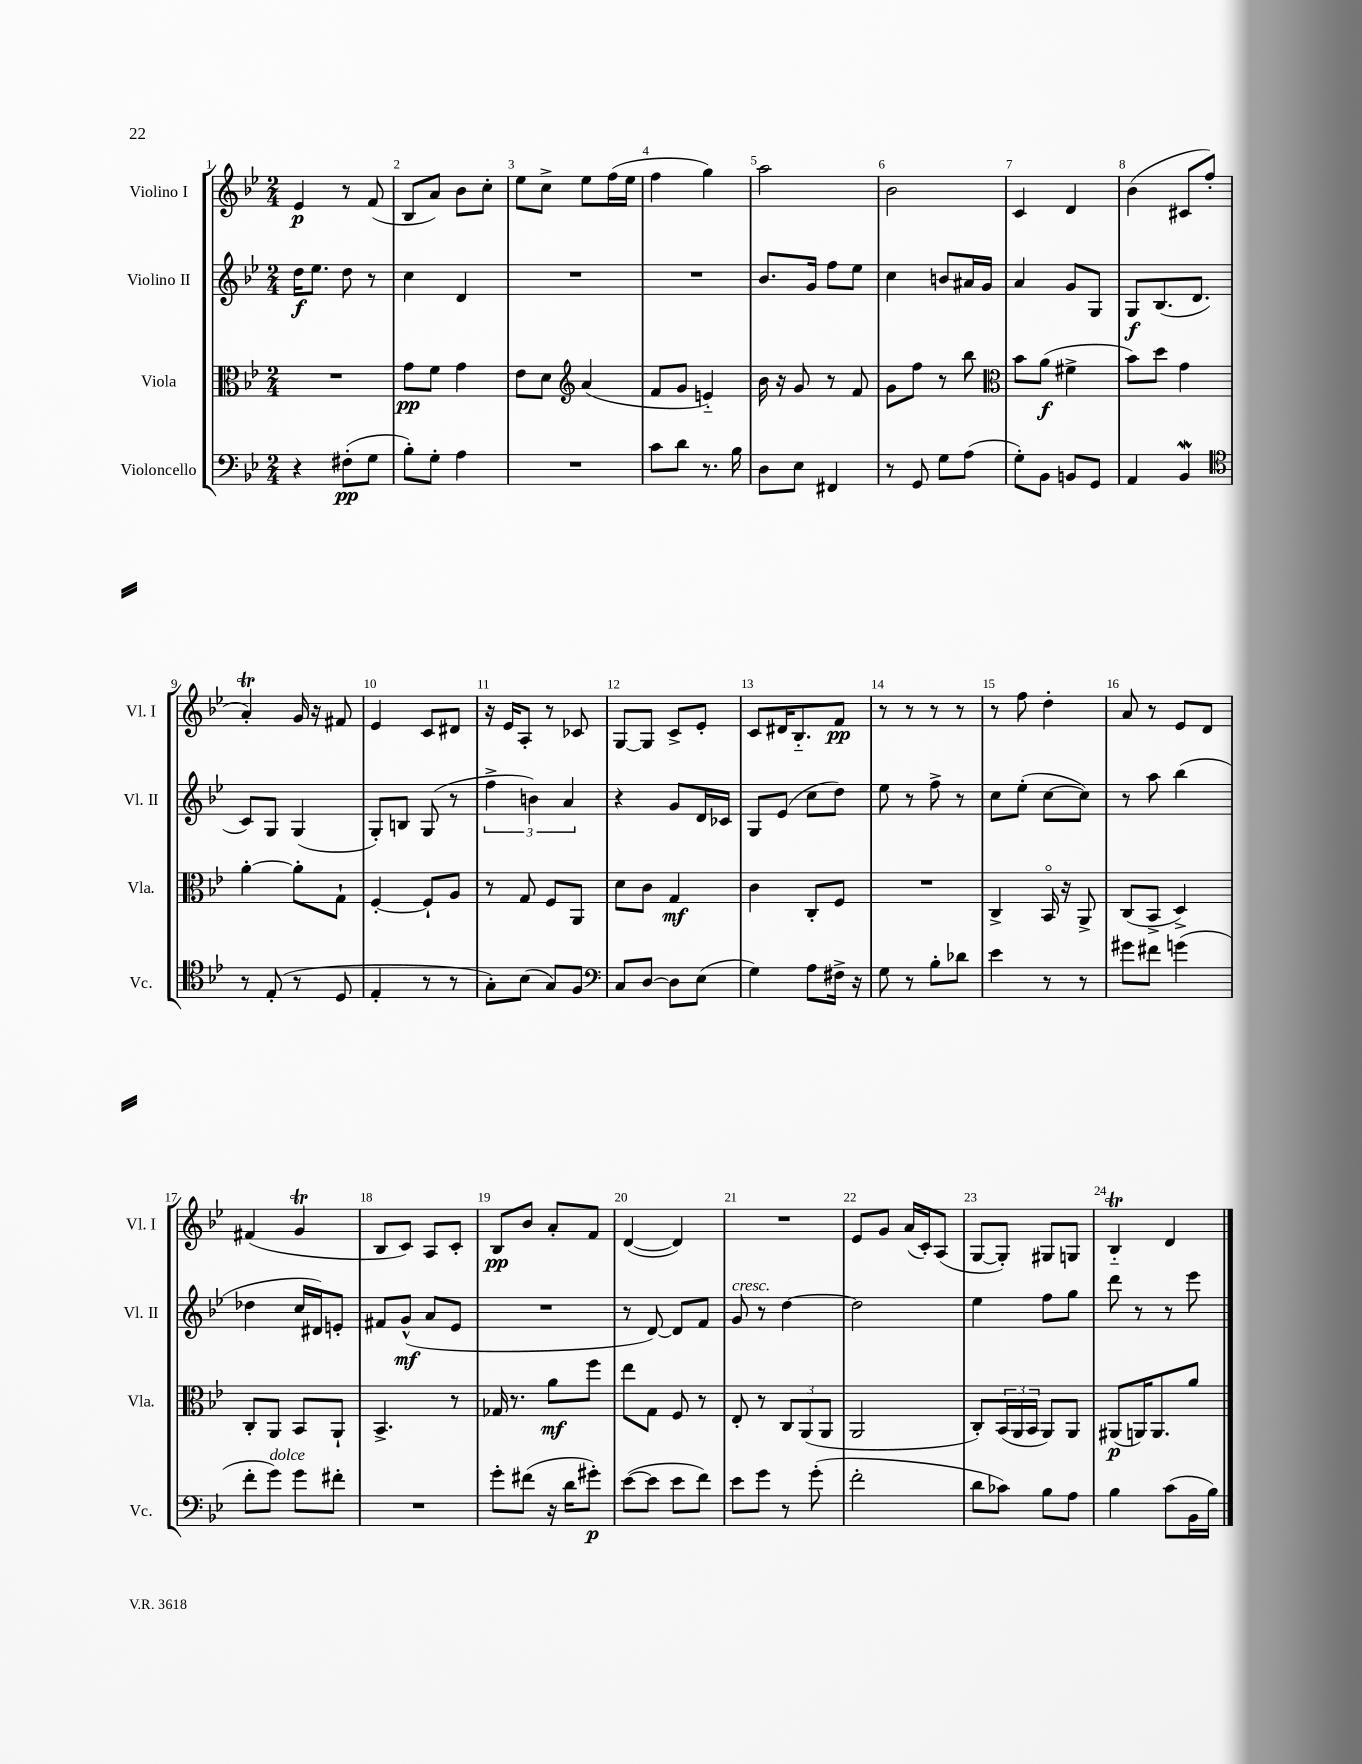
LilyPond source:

<<
\new StaffGroup <<
\new Staff = "s0" \with { instrumentName = "Violino I" shortInstrumentName = "Vl. I" } {
    \clef treble \key bes \major \numericTimeSignature \time 2/4
    ees'4\p r8 f'8( |
    bes8 a'8) bes'8 c''8-. |
    ees''8 c''8-> ees''8 f''16( ees''16 |
    f''4 g''4) |
    a''2 |
    bes'2 |
    c'4 d'4 |
    bes'4( cis'8 f''8-. |
    a'4-.\trill) g'16 r16 fis'8 |
    ees'4 c'8 dis'8 |
    r16 ees'16 a8-. r8 ces'8 |
    g8~ g8 c'8-> ees'8-. |
    c'8 dis'16 bes8.-_ f'8\pp |
    r8 r8 r8 r8 |
    r8 f''8 d''4-. |
    a'8 r8 ees'8 d'8 |
    fis'4( g'4\trill |
    bes8 c'8) a8 c'8-. |
    bes8\pp bes'8 a'8-. f'8 |
    d'4~( d'4) |
    R2 |
    ees'8 g'8 a'16( c'16-.) a8( |
    g8~ g8-.) gis8 g8 |
    bes4-_\trill d'4 \bar "|." |
}
\new Staff = "s1" \with { instrumentName = "Violino II" shortInstrumentName = "Vl. II" } {
    \clef treble \key bes \major \numericTimeSignature \time 2/4
    d''16\f ees''8. d''8 r8 |
    c''4 d'4 |
    R2 |
    R2 |
    bes'8. g'16 f''8 ees''8 |
    c''4 b'8 ais'16 g'16 |
    a'4 g'8 g8 |
    g8\f bes8.( d'8. |
    c'8) g8 g4( |
    g8-.) b8 g8( r8 |
    \tuplet 3/2 { f''4-> b'4) a'4 } |
    r4 g'8 d'16 ces'16 |
    g8 ees'8( c''8 d''8) |
    ees''8 r8 f''8-> r8 |
    c''8 ees''8-.( c''8~ c''8) |
    r8 a''8 bes''4( |
    des''4 c''16 dis'16) e'8-. |
    fis'8 g'8-^\mf( a'8 ees'8 |
    R2 |
    r8 d'8~) d'8 f'8 |
    g'8^\markup { \italic "cresc." } r8 d''4~ |
    d''2 |
    ees''4 f''8 g''8 |
    d'''8 r8 r8 ees'''8 \bar "|." |
}
\new Staff = "s2" \with { instrumentName = "Viola" shortInstrumentName = "Vla." } {
    \clef alto \key bes \major \numericTimeSignature \time 2/4
    R2 |
    g'8\pp f'8 g'4 |
    ees'8 d'8 \clef treble a'4( |
    f'8 g'8 e'4-_) |
    bes'16 r16 g'8 r8 f'8 |
    g'8 f''8 r8 bes''8 |
    \clef alto bes'8 a'8\f( fis'4-> |
    bes'8) d''8 g'4 |
    a'4~-. a'8-. g8-! |
    f4~-. f8-! a8 |
    r8 g8 f8 a,8 |
    d'8 c'8 g4\mf |
    c'4 c8-. f8 |
    R2 |
    c4-> bes,16\flageolet r16 a,8-> |
    c8( bes,8-> d4->) |
    c8-. a,8 bes,8 a,8-! |
    bes,4.-> r8 |
    ges16 r8. a'8\mf f''8 |
    ees''8 g8 f8 r8 |
    ees8-. r8 \tuplet 3/2 { c8 a,8( a,8 } |
    a,2 |
    c8-.) \tuplet 3/2 { bes,16( a,16 bes,16 } a,8) a,8 |
    ais,8\p( a,16) a,8. a'8 \bar "|." |
}
\new Staff = "s3" \with { instrumentName = "Violoncello" shortInstrumentName = "Vc." } {
    \clef bass \key bes \major \numericTimeSignature \time 2/4
    r4 fis8-.\pp( g8 |
    bes8-.) g8-. a4 |
    R2 |
    c'8 d'8 r8. bes16 |
    d8 ees8 fis,4 |
    r8 g,8 g8 a8( |
    g8-.) bes,8 b,8 g,8 |
    a,4 bes,4\mordent |
    \clef tenor r8 ees8-.( r8 d8 |
    ees4-. r8 r8 |
    g8-.) bes8( g8) f8 |
    \clef bass c8 d8~ d8 ees8( |
    g4) a8 fis16-> r16 |
    g8 r8 bes8-. des'8 |
    ees'4 r8 r8 |
    gis'8 fis'8 g'4( |
    f'8-. g'8^\markup { \italic "dolce" }) g'8 fis'8-. |
    R2 |
    g'8-. fis'8( r16 d'16 gis'8-.\p) |
    ees'8~( ees'8 ees'8 f'8) |
    ees'8 g'8 r8 g'8-.( |
    f'2-. |
    d'8 ces'8) bes8 a8 |
    bes4 c'8( bes,16 bes16) \bar "|." |
}
>>
>>
\layout { \context { \Score \override BarNumber.break-visibility = ##(#f #t #t) barNumberVisibility = #all-bar-numbers-visible } }
